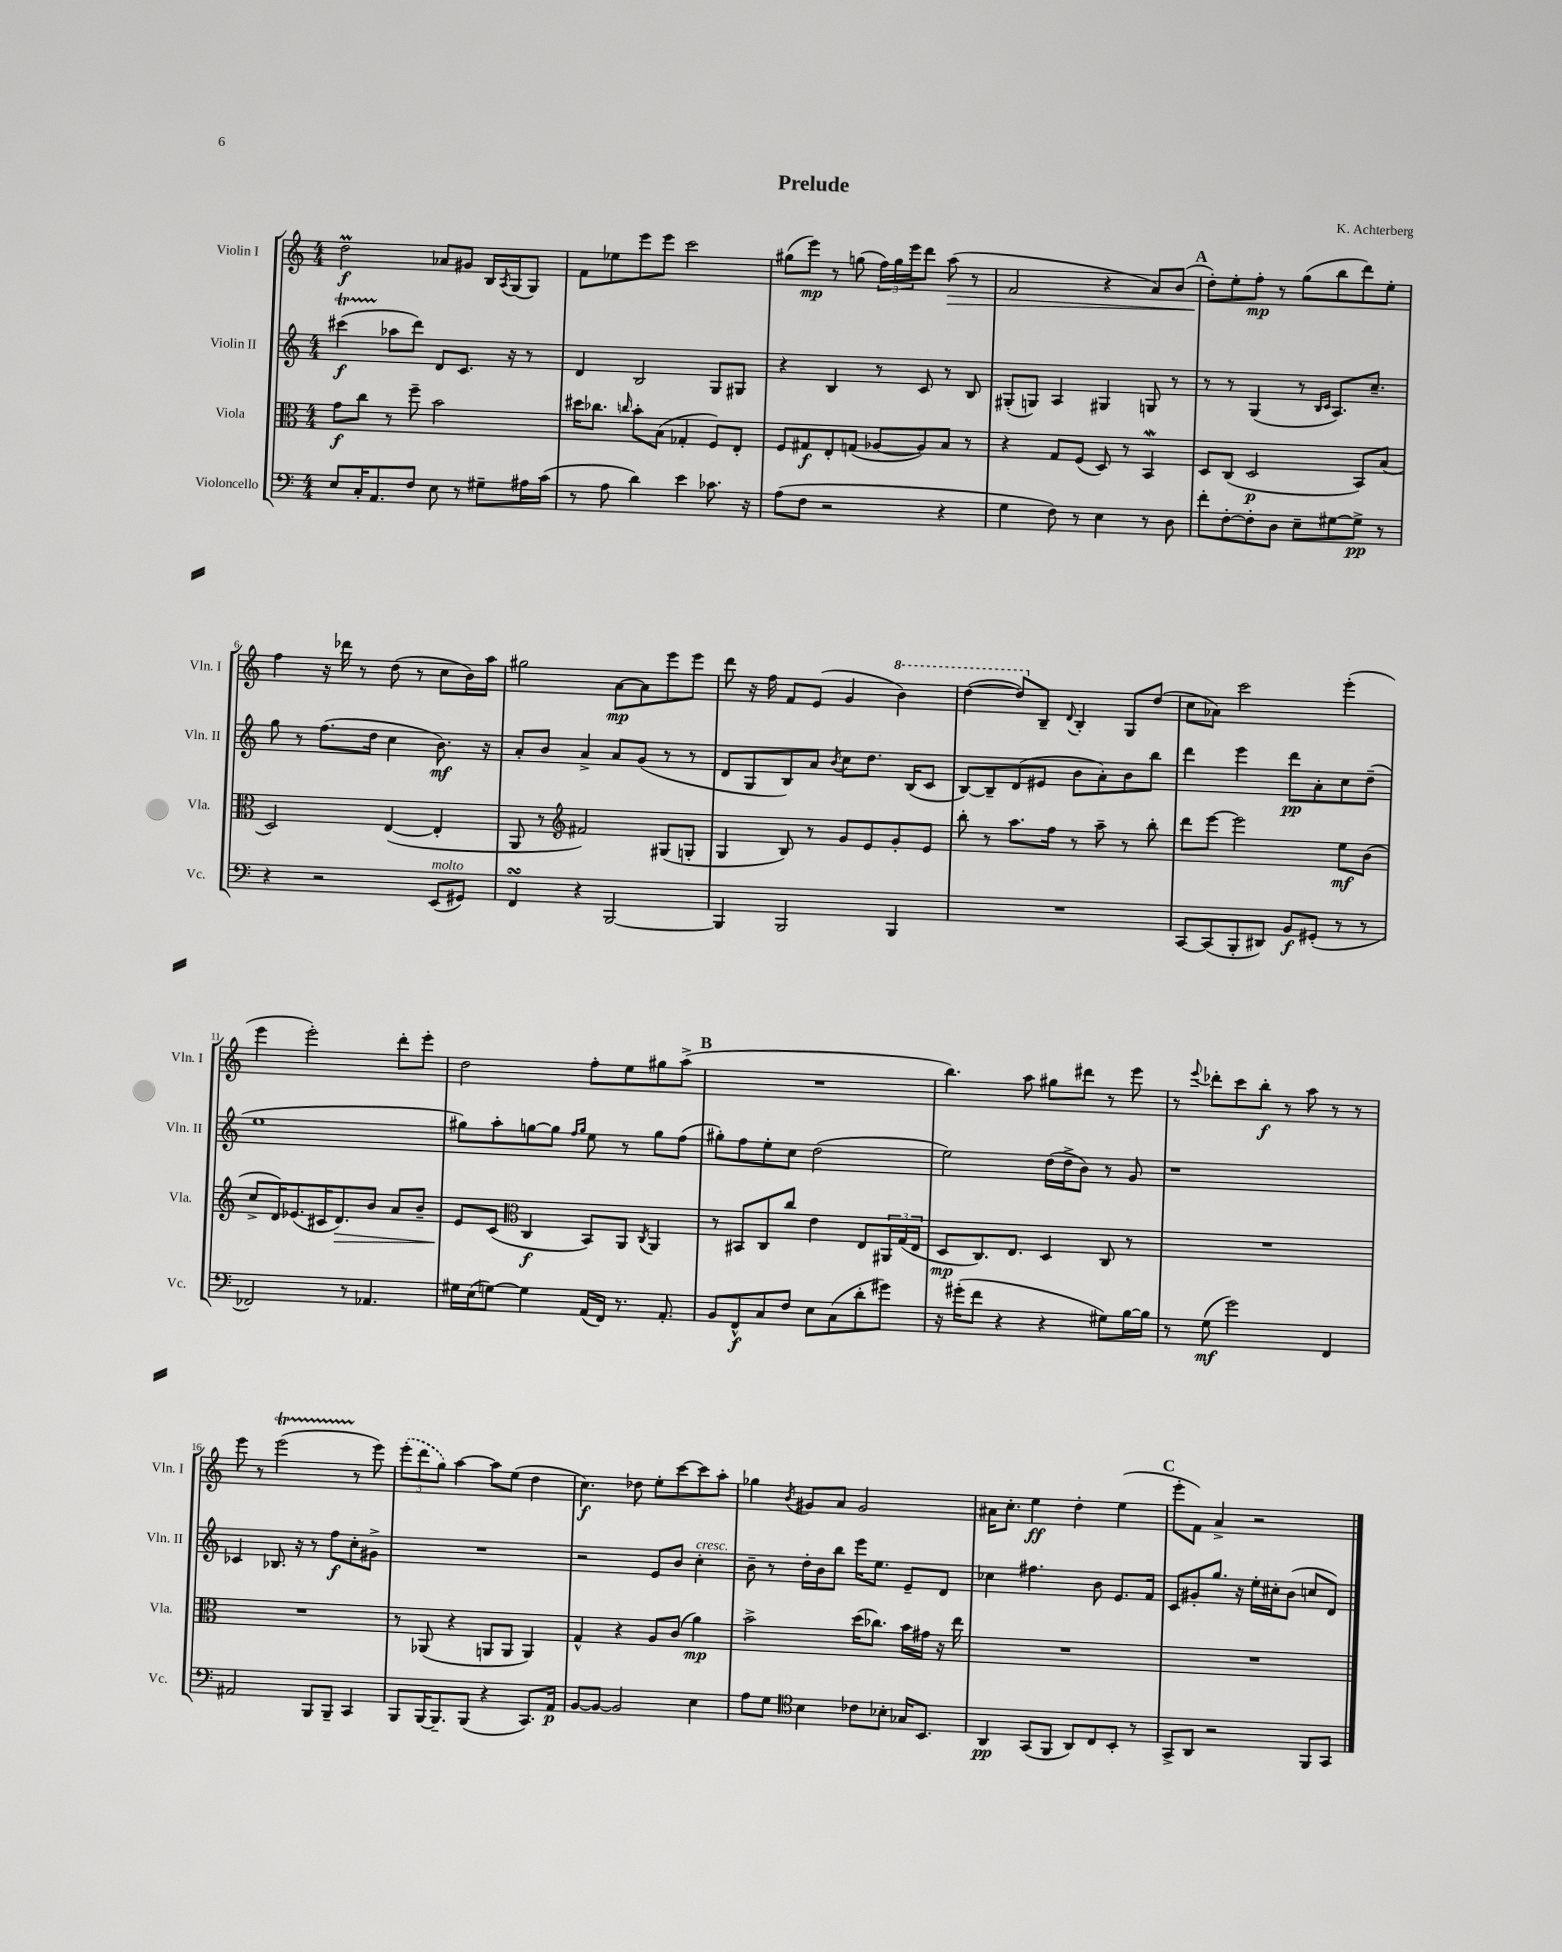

**kern	**kern	**kern	**kern
*staff4	*staff3	*staff2	*staff1
*clefF4	*clefC3	*clefG2	*clefG2
*k[]	*k[]	*k[]	*k[]
*M4/4	*M4/4	*M4/4	*M4/4
8E	8g	(4ccc#	2dd
16C'	8cc	.	.
8.AA	.	.	.
.	8r	8aa-	.
8F	8ff~	8ddd)	.
8E	2b	8d	8a-
8r	.	8.c	8g#
8G#~	.	.	16B
.	.	.	8qA
.	.	16r	(16G
16A#	.	8r	8G)
(16c	.	.	.
=	=	=	=
8r	16dd#	4d	8f
.	8.cc-	.	.
8A	.	.	8ee-
.	16qqcc	.	.
4d)	8b'	2B	8eee
.	(8B	.	8eee
4e	4G-'	.	2ccc
8.c-	8F)	8G	.
.	8E'	8G#	.
16r	.	.	.
=	=	=	=
(8A	8F	4r	(8gg#
8F	8G#	.	8eee)
2r	8E'	4B	8r
.	(8G	.	(8gg
.	[8A-	8r	24ff)
.	.	.	24gg
.	.	.	24eee
.	8A-])	8c	8ddd
4r	8B	8r	(8aa
.	8r	8B	8r
=	=	=	=
4G	4r	(8G#'	2f
.	.	8G)	.
8F)	8G	4A	.
8r	(8F	.	.
4E	8D)	4G#	4r
.	8r	.	.
8r	4BB	8G	8a)
8D	.	8r	(8b
=	=	=	=
8f'	8D	8r	8dd')
[8F'	(8C	8r	8ee'
8F']	2D	(4G	8ff'
8D	.	.	8r
8E~	.	8r	(8gg
.	.	16qqB	.
.	.	16qqc	.
[8G#	.	8.A)	8bb
8G#^]	8BB)	.	8ddd)
.	.	8.cc~	.
8r	(8B	.	8ee'
=	=	=	=
4r	2D)	8gg	4ff
.	.	8r	.
2r	.	(8.ff	16r
.	.	.	16ddd-
.	.	.	8r
.	.	16dd	.
.	([4E	4cc	(8dd
.	.	.	8r
(8EE	4E']	8.b)	8cc
8GG#)	.	.	16b)
.	.	16r	16aa
=	=	=	=
4FF	8AA	8a'	2gg#
.	8r	8b	.
*	*clefG2	*	*
4r	2f#)	4a^	.
[2BBB	.	8a	[8a
.	.	(8g	8a]
.	(8G#	8r	8eee
.	8G'	8r	8eee
=	=	=	=
4BBB]	4G	8d	8ddd
.	.	8G	16r
.	.	.	16ff
2BBB	8B)	8B)	8f
.	8r	8a	(8e
.	.	8qb	.
.	8g	8cc	4g
.	8e	8.dd	.
4BBB	8g'	.	4bb)
.	.	(16B	.
.	8e	8c	.
=	=	=	=
1r	8bb'	[8B)	([4ddd
.	8r	8B~]	.
.	8.aa	(8d	8ddd])
.	.	8e#	8B~
.	16ff	.	.
.	.	.	8qqd
.	8r	8b	4B'
.	8aa~	8a')	.
.	8r	8b	8G
.	8bb'	8bb	(8dd
=	=	=	=
[8CC	8ddd	4ddd	8cc
(8CC]	[8eee	.	8a-)
8BBB'	2eee]	4eee	2ccc
8DD#)	.	.	.
8BB	.	8ddd	.
(8GG#'	.	8a'	.
8r	8ee	8cc	(4eee'
8r	(8b	(8dd~	.
=	=	=	=
2FF-)	8cc^	1ee	4eee
.	16d)	.	.
.	(8.e-	.	.
.	.	.	2eee')
.	16c#	.	.
.	8.d)	.	.
8r	.	.	.
4.AA-	8b	.	.
.	8a	.	8ddd'
.	8b~	.	8eee'
=	=	=	=
16G#	8e	8gg#)	2dd
(16E	.	.	.
[8G)	(8c	8aa'	.
*	*clefC3	*	*
4G]	4C	[8gg	.
.	.	8gg]	.
.	.	16qqff	.
.	.	16qqgg	.
(16AA	8BB)	8ee	8ff'
16FF)	.	.	.
8.r	8AA	8r	8ee
.	8qC	.	.
.	4AA	8gg	8gg#
8.AA'	.	.	.
.	.	(8ff	(8aa^
=	=	=	=
8BB	8r	8gg#')	1r
8FF^^	8BB#	8ff	.
8C	8C	8ee'	.
8F	8cc	8cc	.
8E	4e	(2dd	.
(8C	.	.	.
8d'	8E	.	.
8g#)	24AA#	.	.
.	(24G	.	.
.	24E	.	.
=	=	=	=
16r	8D	2ee)	4.bb)
(16g#'	.	.	.
8f	8.C)	.	.
4r	.	.	.
.	8.E	.	.
.	.	.	8aa
4r	4D	(16dd	8gg#
.	.	16dd^	.
.	.	8b)	8ddd#
8G#)	8C	8r	8r
[16B	8r	8g	8eee
16B]	.	.	.
=	=	=	=
8r	1r	1r	8r
.	.	.	8qqeee
(8G	.	.	8ddd-'
2g)	.	.	8ccc
.	.	.	8bb'
.	.	.	8r
.	.	.	8aa
4FF	.	.	8r
.	.	.	8r
=	=	=	=
2AA#	1r	4c-	8eee
.	.	.	8r
.	.	8.B-	(2eee
.	.	16r	.
8BBB	.	8r	.
8BBB~	.	8ff	.
4CC	.	8cc'	8r
.	.	8g#^	8eee)
=	=	=	=
8BBB	8r	1r	(12eee'
.	.	.	12ddd
[16BBB	(8AA-	.	.
.	.	.	12gg)
8.BBB~]	.	.	.
.	4r	.	[4aa
(8BBB	.	.	.
4r	8AA	.	8aa]
.	8AA	.	(8ee
8.CC)	4AA)	.	4dd
16AA	.	.	.
=	=	=	=
[8BB	4G^^	2r	4.cc)
8BB_	.	.	.
2BB]	4r	.	.
.	.	.	8dd-
.	8A	8e	8ee'
.	(8c	8b	[8ccc
4E	4a)	4cc'	8ccc]
.	.	.	8aa'
=	=	=	=
8A	2b^	8b~	4gg-
8G	.	8r	.
*clefC4	*	*	*
.	.	.	8qb
4B	.	16dd'	8g#
.	.	16b	.
.	.	8bb	8a
8c-	(16dd	16eee	2g#
.	8.cc-)	8.ee	.
8B-'	.	.	.
16G-	16b	8e~	.
8.BB	16g#	.	.
.	16r	8d	.
.	16ee	.	.
=	=	=	=
4AA	1r	4cc-	16a#
.	.	.	8.cc'
(8GG	.	4.ff#	4ee
8FF	.	.	.
8AA)	.	.	4dd'
8C	.	8b	.
8BB'	.	8.e	(4ee
8r	.	.	.
.	.	16f	.
=	=	=	=
8GG^	1r	8c	8eee'
8AA	.	8g#'	8f)
2r	.	8.gg	4a^
.	.	16r	.
.	.	16ee'	2r
.	.	16cc#'	.
.	.	(8b	.
8FF	.	8cc	.
8GG	.	8d)	.
==	==	==	==
*-	*-	*-	*-
